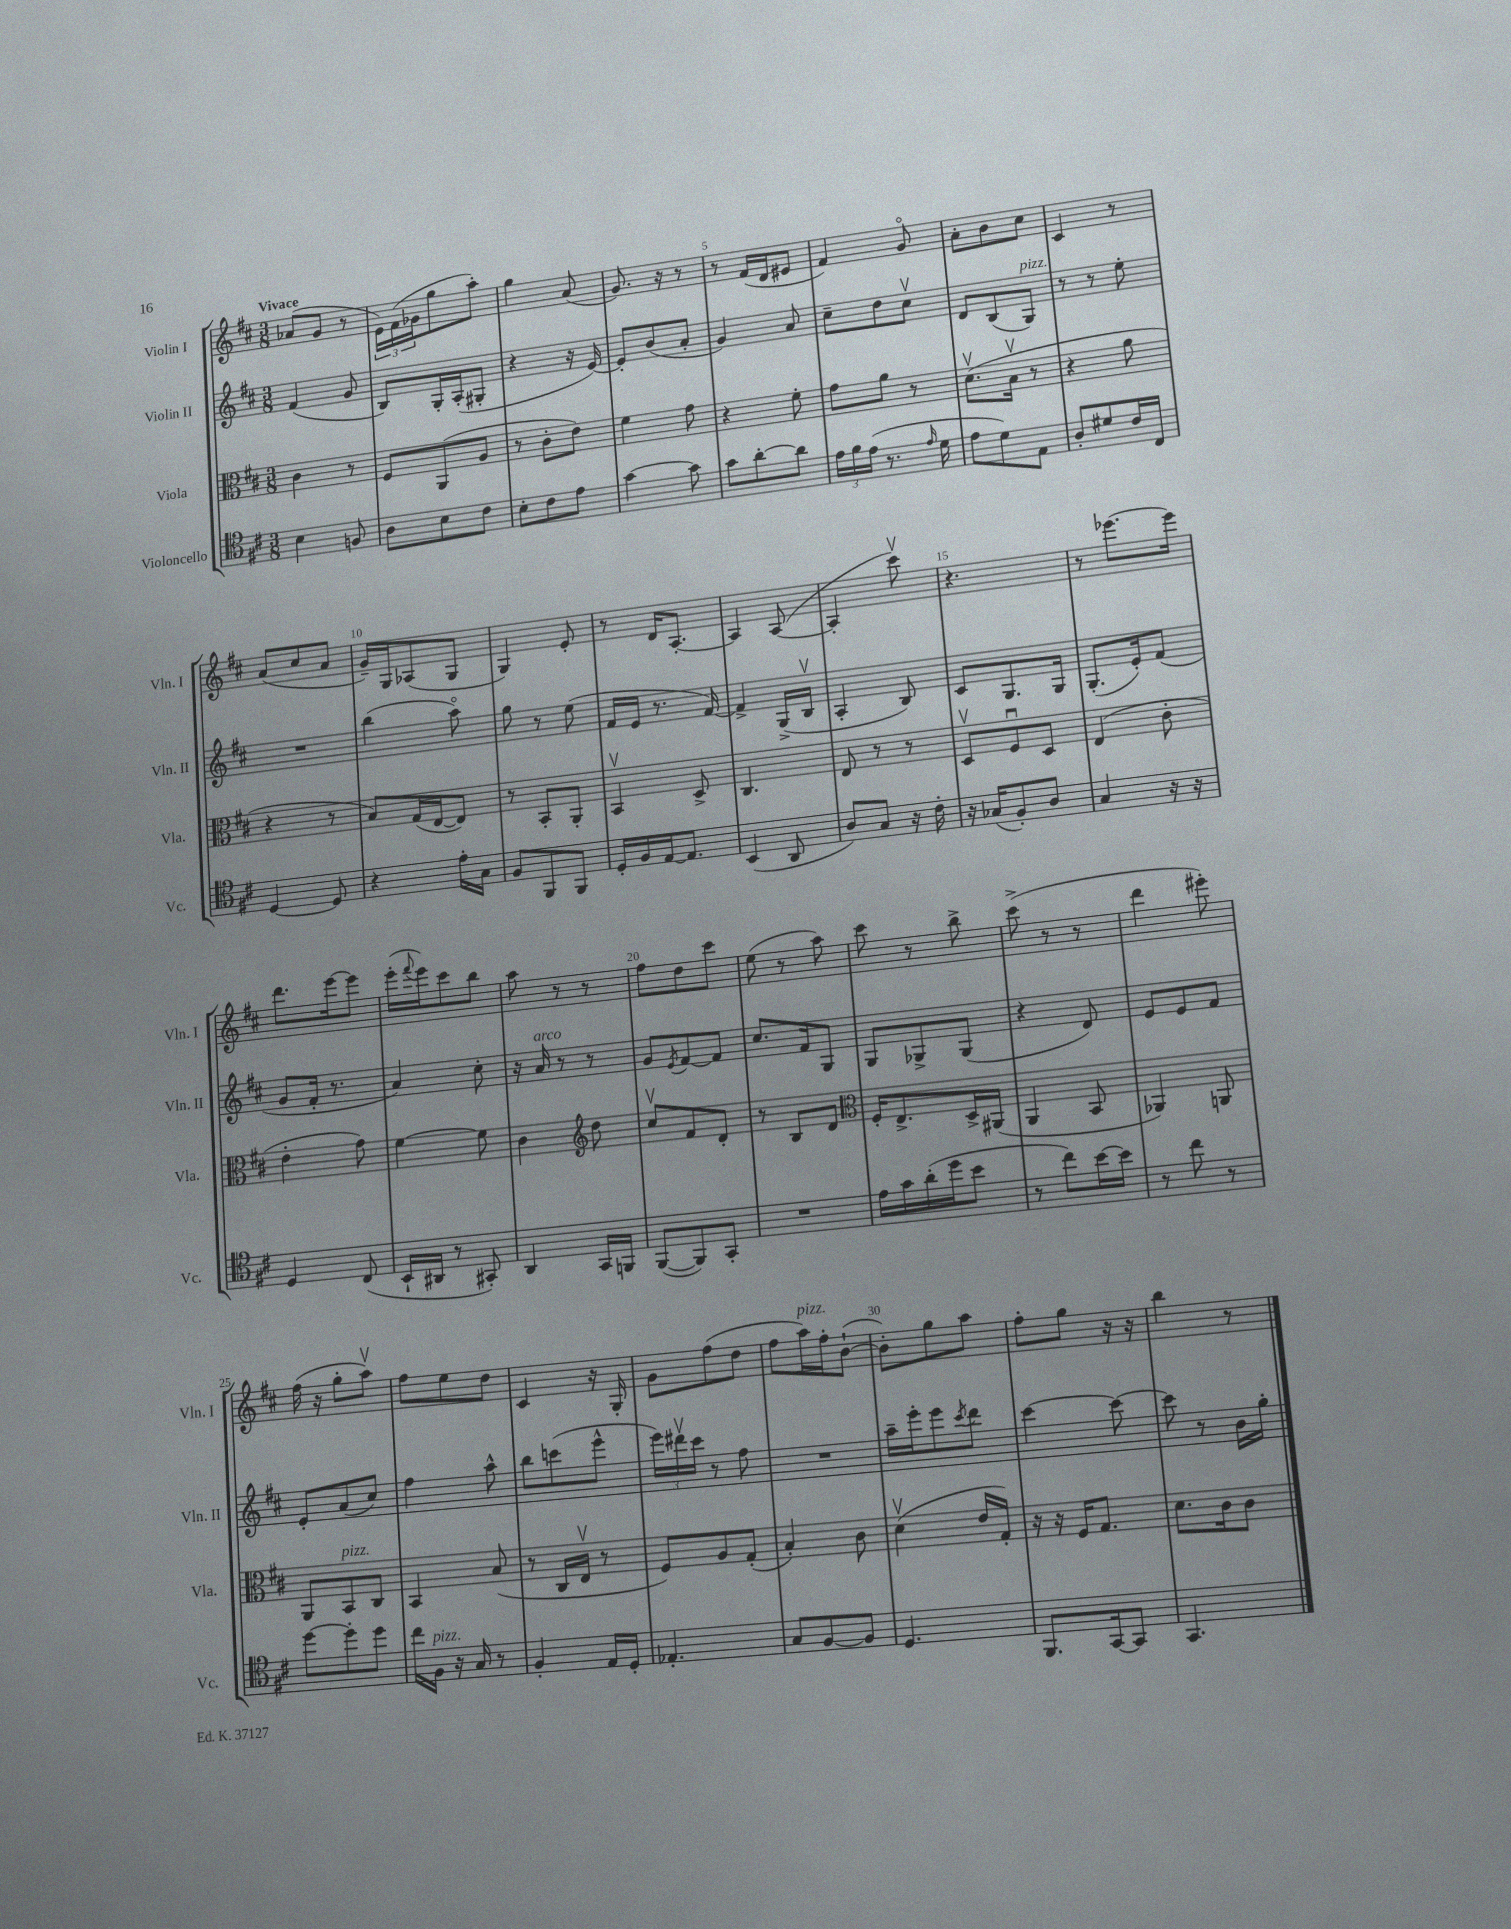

**kern	**kern	**kern	**kern
*staff4	*staff3	*staff2	*staff1
*clefC4	*clefC3	*clefG2	*clefG2
*k[f#c#]	*k[f#c#]	*k[f#c#]	*k[f#c#]
*M3/8	*M3/8	*M3/8	*M3/8
4B	4c#	(4f#	(8a-
.	.	.	8g
8F	8r	8g	8r
=	=	=	=
8A	8F#	8B)	24e)
.	.	.	(24f#
.	.	.	24g-
8B	(8AA	16G'	8gg
.	.	(16A'	.
8c#	8A	8G#'	8aa')
=	=	=	=
8B'	8r	4r	4gg
8c#	8c#'	.	.
8e	8e)	16r	(8a
.	.	[16e)	.
=	=	=	=
[4g	4f#	8e']	8.g)
.	.	(8b	.
.	.	.	16r
8g]	8g	8a'	8r
=	=	=	=
8g	4r	4g)	8r
[8a'	.	.	(16f#
.	.	.	16d
8a]	8f#'	8a	8e#
=	=	=	=
24e	8g	8cc#~	4f#)
24f#	.	.	.
(24e	.	.	.
8.r	8a	8dd	.
.	8r	8cc#v	8go
16qqe	.	.	.
16d	.	.	.
=	=	=	=
8e	(8.dv	8d	8a'
8d)	.	(8B	8b
.	16Bv	.	.
8E	8r	8G)	8cc#
=	=	=	=
8A'	4r	8r	4c#
8d#	.	8r	.
16c#	8a	8ee'	8r
16C#	.	.	.
=	=	=	=
[4D	4r	4.r	(8a
.	.	.	8cc#
8D]	8r	.	8a
=	=	=	=
4r	8B)	(4bb	16g~)
.	.	.	16G
.	(16G	.	(8A-
.	[16E	.	.
16e'	8E])	8aao)	8G
16G	.	.	.
=	=	=	=
8F#	8r	8gg	4G)
8FF#	8BB'	8r	.
8FF#	8AA'	(8ee	8e'
=	=	=	=
16D'	4BBv	16f#	8r
16F#	.	16e	.
[16E	.	8.r	16d
8.E]	.	.	[8.A'
.	8D^	.	.
.	.	[16f#)	.
=	=	=	=
(4BB	4.C#	4f#^]	4A]
8AA	.	(16G^	([8A
.	.	16Bv	.
=	=	=	=
8A)	8E	4A'	4A']
8G	8r	.	.
16r	8r	8B)	8ccc#v)
16c#'	.	.	.
=	=	=	=
16r	8Dv	8c#	4.r
(16G-	.	.	.
8F#')	8F#u	8.G	.
8A	8D	.	.
.	.	16G	.
=	=	=	=
4G	(4E	(8.G'	8r
.	.	.	[8.eee-
.	.	16e')	.
16r	8c#'	(8f#	.
16r	.	.	16eee-]
=	=	=	=
4D	4e'	8g	8.ddd
.	.	16f#'	.
.	.	8.r	[16eee
(8C#	8g)	.	8eee]
=	=	=	=
16BB`	[4f#	4a)	(16eee'
.	.	.	8qqfff#
16AA#	.	.	16eee)
8r	.	.	8ccc#
8GG#')	8f#]	8cc#'	8bb
=	=	=	=
4AA	4c#	16r	8aa
.	.	16a	.
.	.	8r	8r
*	*clefG2	*	*
16GG	8dd	8r	8r
16FF	.	.	.
=	=	=	=
([8FF#	8cc#v	8g	8ff#
.	.	8qe	.
8FF#])	8f#	[8f#	8dd
8GG'	8d'	8f#]	8ccc#
=	=	=	=
4.r	8r	8.cc#	(8ee
.	8B	.	8r
.	.	16f#	.
.	8d	8G	8aa)
=	=	=	=
*	*clefC3	*	*
16e	16F#'	8G	8ccc#
16g	8.E^	.	.
(16a'	.	8G-^	8r
16dd	.	.	.
8b	16D^	(8G-	8bb^
.	(16AA#	.	.
=	=	=	=
8r	4AA	4r	(8ccc#^
8cc#)	.	.	8r
[16b	8BB	8d)	8r
16b]	.	.	.
=	=	=	=
8r	4AA-)	8e	4ddd
8cc#	.	8e	.
8r	8AA	8f#	8eee#')
=	=	=	=
[8dd	8AA	8e'	(16ff#
.	.	.	16r
8dd']	8BB	(8a	8gg'
8dd	8C#	8cc#)	8aav)
=	=	=	=
16cc#	4BB	4ff#	8ff#
16F#	.	.	.
16r	.	.	8ee
16G	.	.	.
8r	(8B	8aa^^	8dd
=	=	=	=
4F#'	8r	8bb	4c#
.	16C#	(8ccc	.
.	16Ev	.	.
16E	8r	8eee^^	16r
16D'	.	.	16G'
=	=	=	=
4.E-'	8F#)	24eee)	8g
.	.	24ddd#v	.
.	.	24ccc#	.
.	8A	8r	(8ff#
.	(8G'	8ff#	8dd
=	=	=	=
8G	4B')	4.r	8ff#
[8F#	.	.	16aa)
.	.	.	16ff#'
8F#]	8c#	.	([8b`
=	=	=	=
4.D	(4dv	16aa~	8b'])
.	.	16eee'	.
.	.	8eee	8gg
.	.	8qccc#	.
.	16e	8ddd	8aa
.	16G')	.	.
=	=	=	=
8.FF#	16r	[4ccc#	8ff#'
.	16r	.	.
.	16F#	.	8gg
[16GG	8.G	.	.
8GG]	.	8ccc#_	16r
.	.	.	16r
=	=	=	=
4.GG	8.d	8ccc#]	4bb
.	.	8r	.
.	16c#	.	.
.	8c#	16b	8r
.	.	16gg'	.
==	==	==	==
*-	*-	*-	*-
